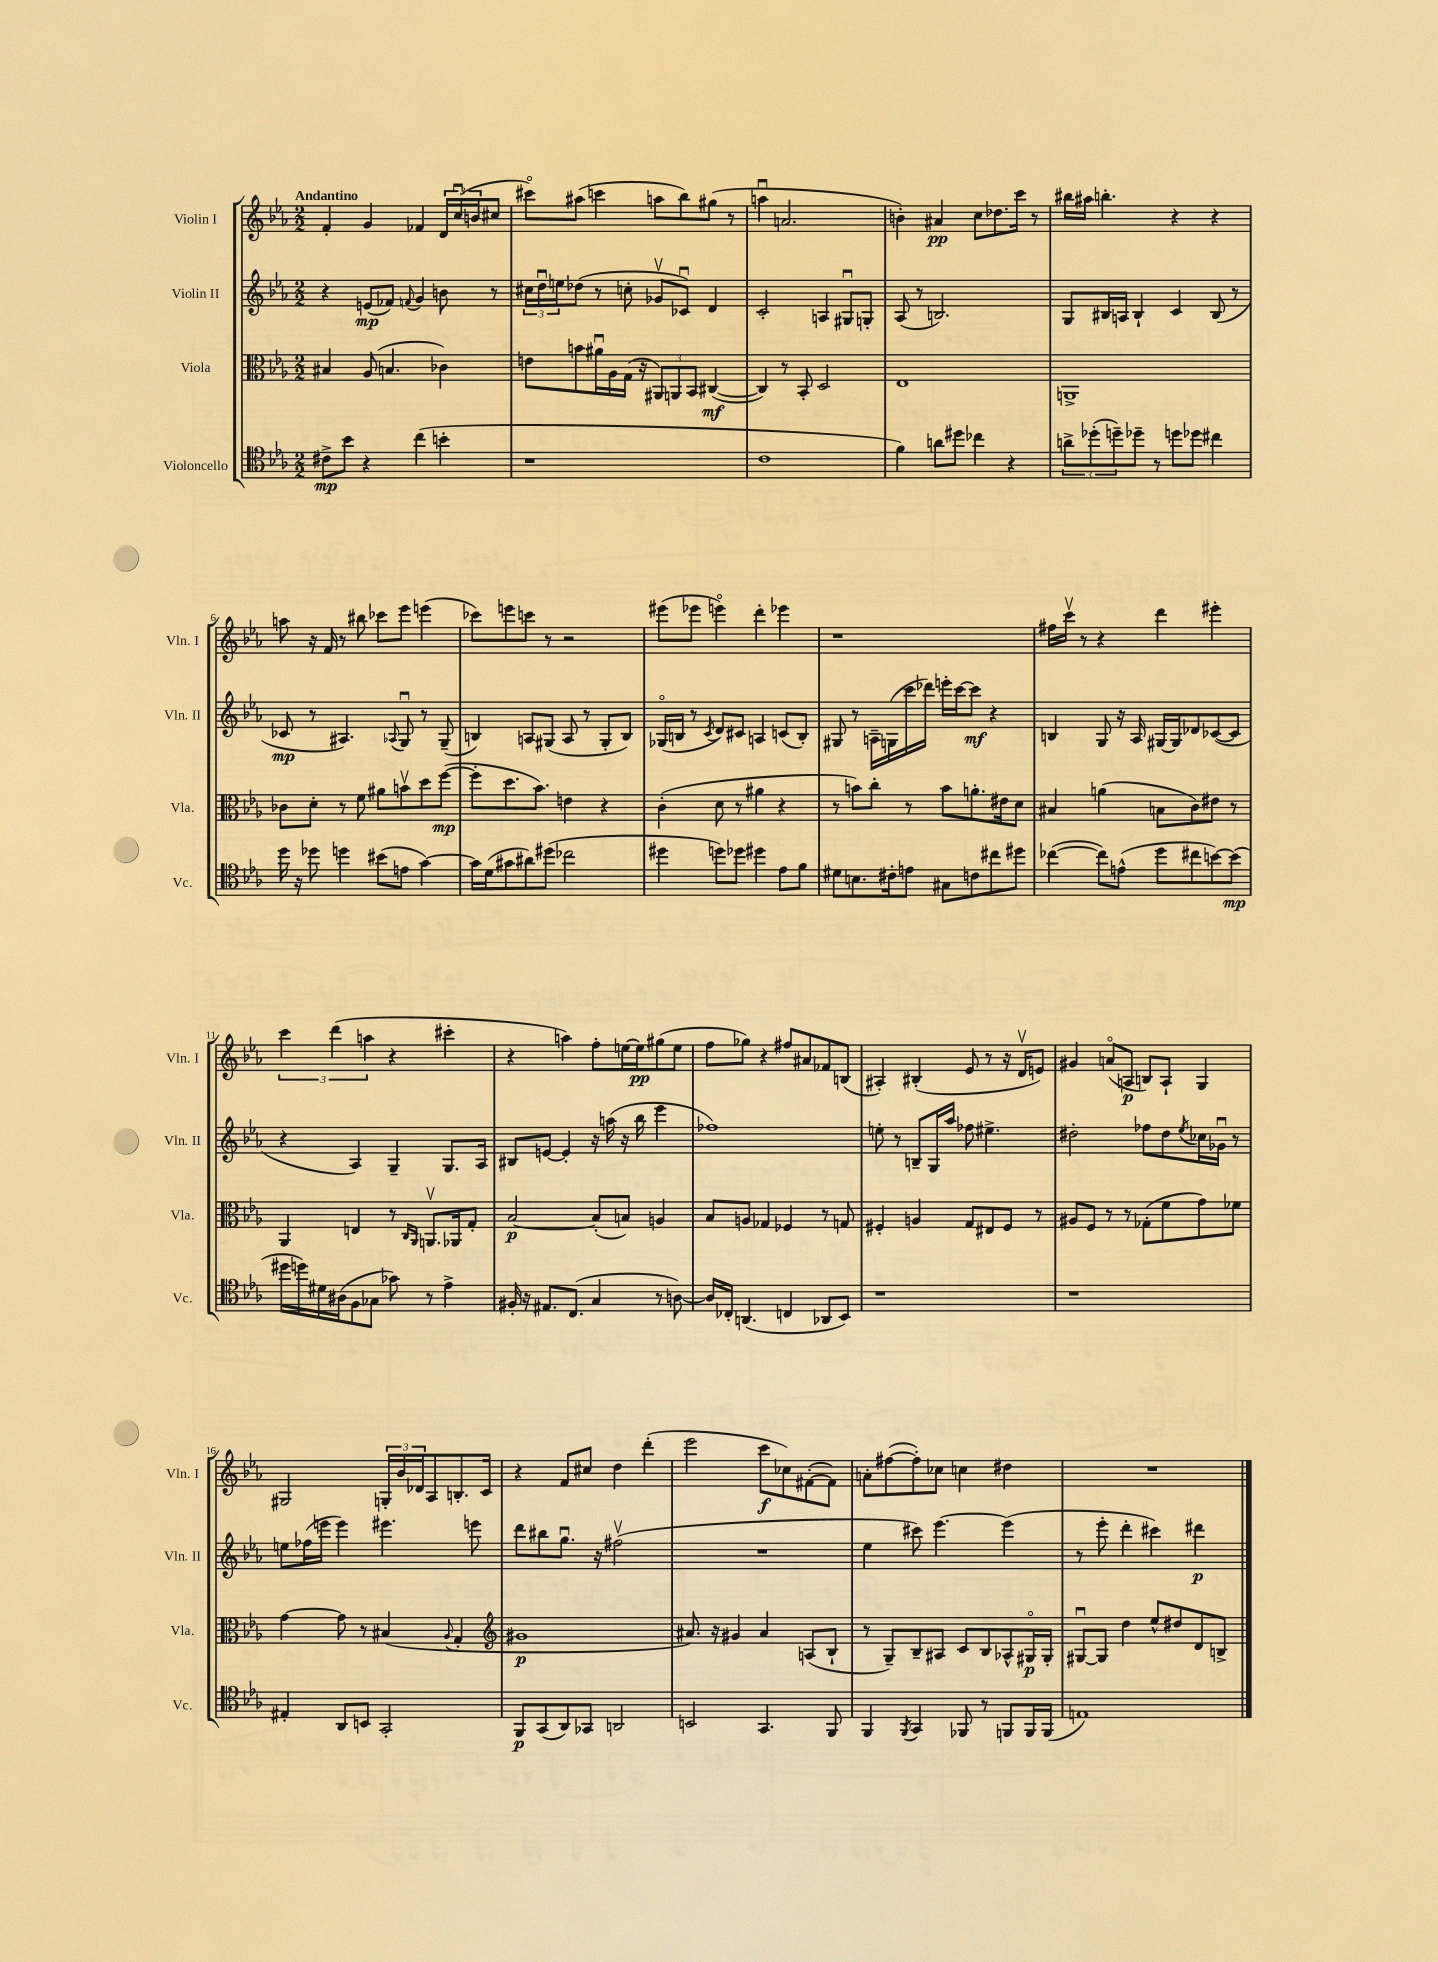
<<
\new StaffGroup <<
\new Staff = "s0" \with { instrumentName = "Violin I" shortInstrumentName = "Vln. I" } {
    \clef treble \key ees \major \numericTimeSignature \time 2/2 \tempo "Andantino"
    f'4-. g'4 fes'4 \tuplet 3/2 { d'16 c''16\downbow( b'16 } cis''8 |
    cis'''8\flageolet) ais''8( c'''4 a''8 bes''8) gis''8( r8 |
    a''4\downbow a'2. |
    b'4-.) ais'4\pp c''8 des''8. c'''16 r8 |
    bis''16 ais''16 b''4.-. r4 r4 |
    a''8 r16 f'16 r8 bis''8 ces'''8 ees'''8 e'''4( |
    ces'''8) e'''8 c'''8 r8 r2 |
    eis'''8( ees'''8 e'''4\flageolet) d'''4-. ees'''4 |
    r1 |
    fis''16 c'''16\upbow r8 r4 d'''4 eis'''4-. |
    \tuplet 3/2 { c'''4 d'''4( a''4 } r4 cis'''4-. |
    r4 a''4) f''8-. e''16~ e''16\pp gis''8( e''8 |
    f''8 ges''8) r4 fis''8 ais'8 fes'8 b8( |
    ais4-.) bis4-.( ees'8 r8 r16 d'16\upbow e'8) |
    gis'4 a'8\flageolet( a8\p b8) a8-! g4 |
    gis2 \tuplet 3/2 { g16-. bes'16 des'16 } aes8 b8.-. c'16 |
    r4 f'8 cis''8 d''4 d'''4-.( |
    ees'''2 c'''8\f ces''8) fis'8~-.( fis'8) |
    a'8-. fis''8~( fis''8-.) ces''8 c''4 dis''4 |
    R1 \bar "|." |
}
\new Staff = "s1" \with { instrumentName = "Violin II" shortInstrumentName = "Vln. II" } {
    \clef treble \key ees \major \numericTimeSignature \time 2/2
    r4 e'8\mp( fes'8) \appoggiatura { f'8 } g'4 b'8 r8 |
    \tuplet 3/2 { cis''16 d''16\downbow e''16 } des''8( r8 c''8-. ges'8\upbow ces'8\downbow) d'4 |
    c'2-. a4 gis8\downbow g8-. |
    aes8( r8 b2.) |
    g8 bis16 a16 bis4-! c'4 bis8( r8 |
    ces'8\mp r8 ais4.) \appoggiatura { aes8 } g8\downbow r8 g8--( |
    b4) a8 gis8( a8 r8 gis8-. b8) |
    ges16\flageolet( b16 r8 \acciaccatura { c'8 } d'8) cis'8 a4 c'8( b8-.) |
    gis8 r8 a16-- g16( c'''16 des'''16) e'''16-. c'''16~ c'''8\mf r4 |
    b4 g8 r16 aes16 gis16~ gis16 des'8 ces'8~( ces'8 |
    r4 aes4) g4-- g8. aes16 |
    bis8 e'8~ e'4-. r16 a''16( r16 bes''16 ees'''4 |
    fes''1) |
    e''8-. r8 b8-- g16 aes''16 fes''8 eis''4.-> |
    dis''2-. fes''8 dis''8 \acciaccatura { ees''8 } ces''16 ges'16\downbow r8 |
    e''8 fes''16( e'''16 e'''4) eis'''4. e'''8 |
    d'''8 bis''8 g''8.\downbow r16 fis''2\upbow( |
    R1 |
    ees''4 cis'''8) ees'''4.~ ees'''4( |
    r8 ees'''8-. d'''4-. cis'''4) dis'''4\p \bar "|." |
}
\new Staff = "s2" \with { instrumentName = "Viola" shortInstrumentName = "Vla." } {
    \clef alto \key ees \major \numericTimeSignature \time 2/2
    bis4 aes8( b4. ces'4) |
    e'8 b'8 ais'16\downbow aes16 g16( r16 \tuplet 3/2 { ais,8) a,8 bes,8 } cis4~\mf( |
    cis4) r8 bes,8-. d2 |
    ees1 |
    a,1-> |
    ces'8 d'8-. r8 f'8 ais'8 b'8\upbow d''8 f''8~\mp( |
    f''8-. d''8. bes'8.) e'4 r4 |
    c'4-.( d'8 r8 ais'4 r4 |
    r8 b'8) c''8-. r8 b'8 a'8.-. eis'16 d'8 |
    bis4 a'4( b8 c'8) eis'8 r8 |
    aes,4 e4 r8 \grace { c16 aes,16 } a,8.\upbow aes,16 g8-. |
    bes2~\p bes8-.( b8) a4 |
    bes8 a8 ges4 fes4 r8 g8 |
    fis4-. a4 g8 eis8 fis8 r8 |
    ais8 f8 r8 r8 ges8-.( f'8 g'8) fes'8 |
    g'4~ g'8 r8 bis4( \appoggiatura { aes8 } g4-. |
    \clef treble gis'1\p |
    ais'8.) r16 gis'4 ais'4 a8( bes8-! |
    r8 g8--) bes8-- ais8 c'8 bes8 aes8-^ gis16\flageolet\p gis16-. |
    gis8~\downbow gis8 d''4 ees''8-^ dis''8 d'8 b8-> \bar "|." |
}
\new Staff = "s3" \with { instrumentName = "Violoncello" shortInstrumentName = "Vc." } {
    \clef tenor \key ees \major \numericTimeSignature \time 2/2
    cis'8->\mp bes'8 r4 c''4( b'4-. |
    r1 |
    c'1 |
    f'4) a'8 dis''8 ces''4 r4 |
    \tuplet 3/2 { a'8-> des''8-.( d''8--) } des''8-- r8 d''8 des''8 cis''4 |
    d''16 r16 des''8 d''4 bis'8( e'8 g'4~) |
    g'16 d'16( gis'8 ais'8) dis''8( ces''2 |
    dis''4 d''8) des''8 dis''4 ees'8 f'8 |
    dis'8 b8. cis'16-. e'8 gis8 c'8 cis''8 dis''8 |
    ces''4~( ces''8) e'8-^( d''8 cis''8 b'8~) b'8\mp( |
    dis''16 d''16) dis'16 ais16( f8 ges8 ges'8) r8 ees'4-> |
    fis16-. r16 eis8. c8.( g4 r8 a8~) |
    a16 ces16-. a,4.( c4 aes,8 bes,8) |
    r1 |
    r1 |
    eis4-. aes,8 b,8 g,2-. |
    f,8\p g,8( aes,8) ges,8 a,2 |
    b,2 g,4. f,8 |
    f,4 \acciaccatura { f,8 } g,4 fes,8 r8 f,8 f,16 f,16( |
    e1) \bar "|." |
}
>>
>>
